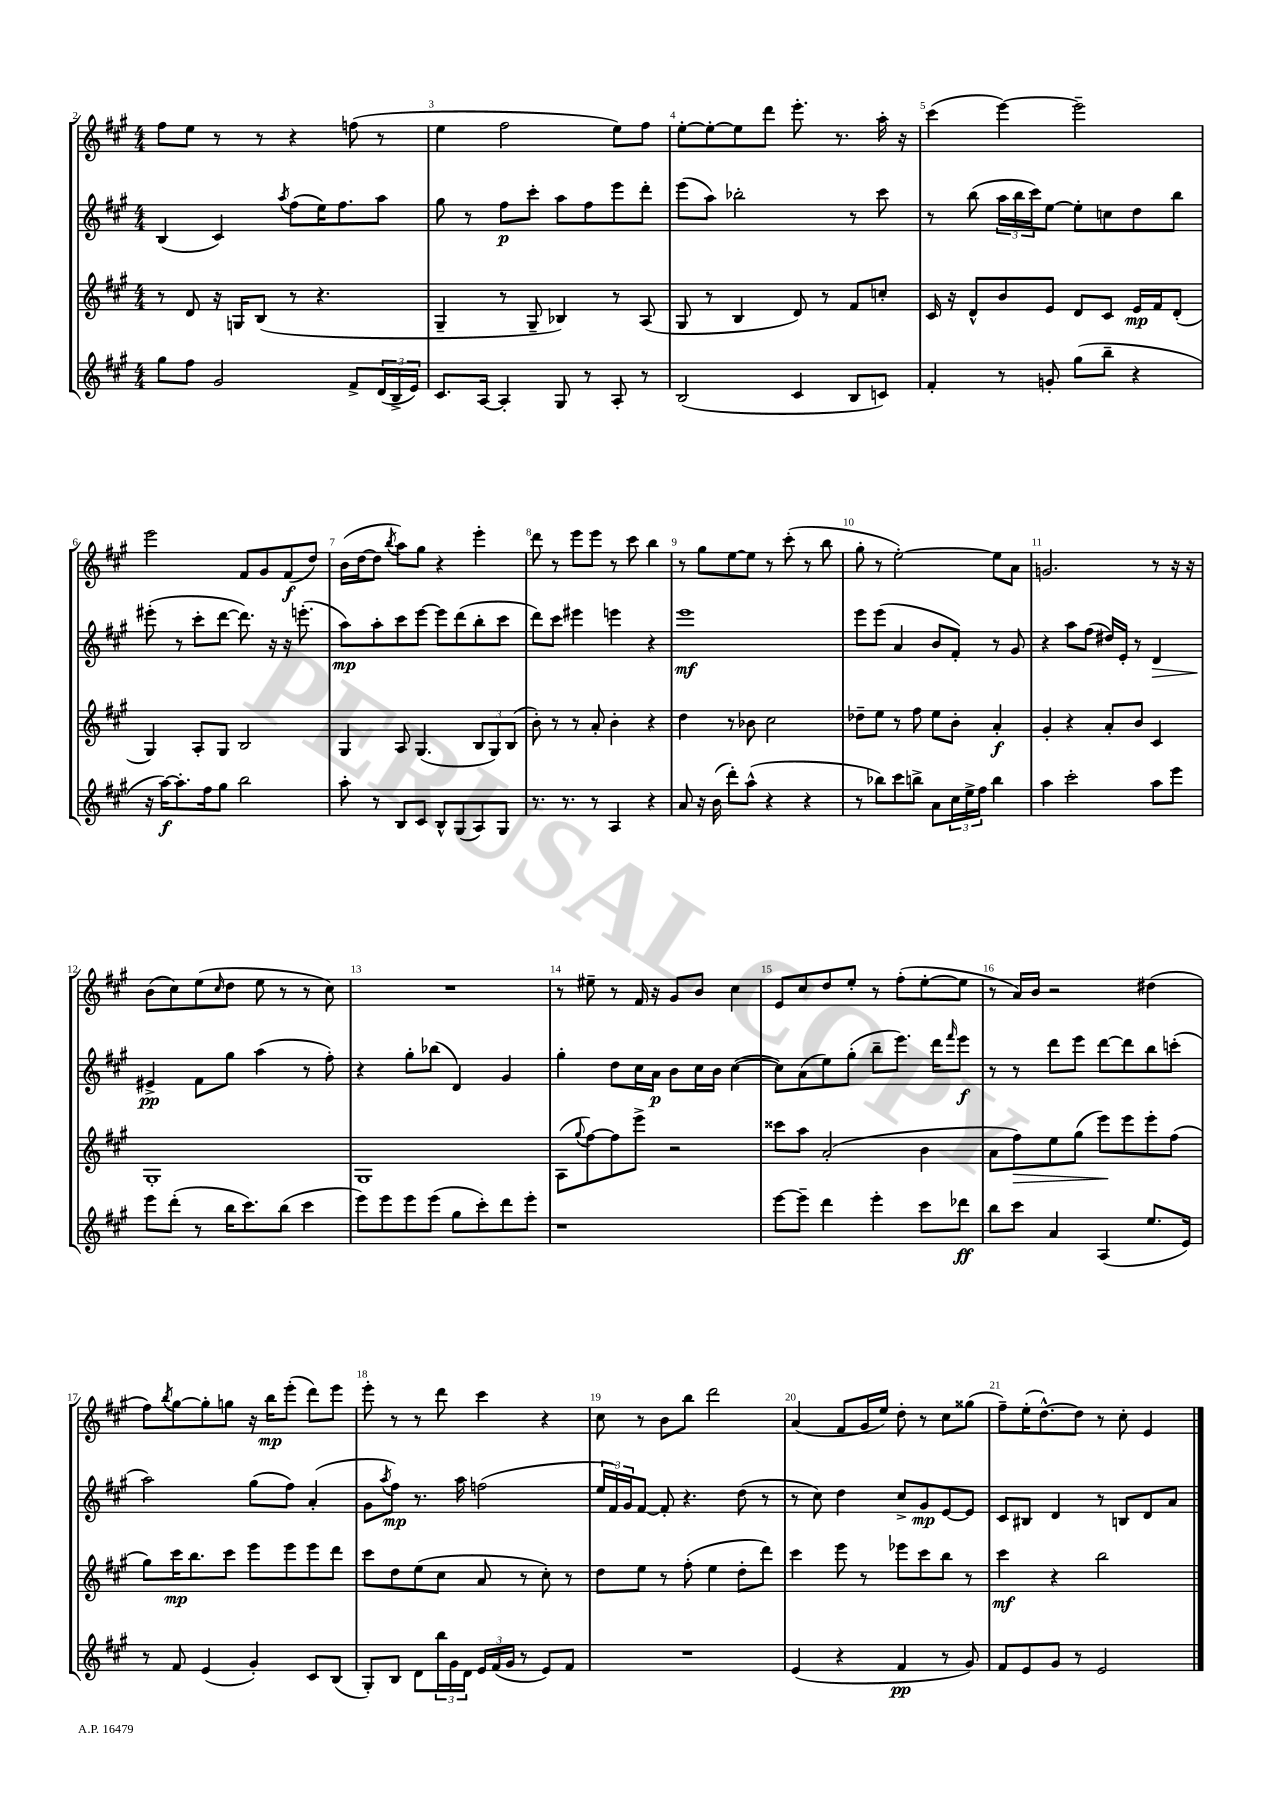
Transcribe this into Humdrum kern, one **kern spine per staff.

**kern	**dynam	**kern	**dynam	**kern	**dynam	**kern	**dynam
*part4	*part4	*part3	*part3	*part2	*part2	*part1	*part1
*staff4	*staff4	*staff3	*staff3	*staff2	*staff2	*staff1	*staff1
*clefG2	*	*clefG2	*	*clefG2	*	*clefG2	*
*k[f#c#g#]	*	*k[f#c#g#]	*	*k[f#c#g#]	*	*k[f#c#g#]	*
*M4/4	*	*M4/4	*	*M4/4	*	*M4/4	*
=2	=2	=2	=2	=2	=2	=2	=2
8gg#\L	.	8r	.	(4B/	.	8ff#\L	.
8ff#\J	.	8d/	.	.	.	8ee\J	.
2g#/	.	16r	.	4c#/)	.	8r	.
.	.	16Gn/KL	.	.	.	.	.
.	.	(8B/J	.	.	.	8r	.
.	.	.	.	8qaa/	.	.	.
.	.	8r	.	(8ff#\L	.	4r	.
.	.	4.r	.	16ee\K)	.	.	.
.	.	.	.	8.ff#\	.	.	.
8f#^/L	.	.	.	.	.	(8ffn\	.
(24d/L	.	.	.	8aa\J	.	8r	.
24B^/	.	.	.	.	.	.	.
24e/JJ)	.	.	.	.	.	.	.
=3	=3	=3	=3	=3	=3	=3	=3
8.c#/L	.	4G#~/	.	8gg#\	.	4ee\	.
.	.	.	.	8r	.	.	.
[16A/Jk	.	.	.	.	.	.	.
4A'/]	.	8r	.	8ff#\L	p	2ff#\	.
.	.	8G#~/	.	8ccc#'\J	.	.	.
8G#/	.	4B-X/)	.	8aa\L	.	.	.
8r	.	.	.	8ff#\	.	.	.
8A'/	.	8r	.	8eee\	.	8ee\L)	.
8r	.	(8A/	.	8ddd'\J	.	8ff#\J	.
=4	=4	=4	=4	=4	=4	=4	=4
(2B/	.	8G#/	.	(8eee\L	.	[8ee'\L	.
.	.	8r	.	8aa\J)	.	8ee'\_	.
.	.	4B/	.	2bb-X'\	.	8ee\]	.
.	.	.	.	.	.	8ddd\J	.
4c#/	.	8d/)	.	.	.	8.eee'\	.
.	.	8r	.	.	.	.	.
.	.	.	.	.	.	8.r	.
8B/L	.	8f#/L	.	8r	.	.	.
8cn/J)	.	8ccn'/J	.	8ccc#\	.	16aa'\	.
.	.	.	.	.	.	16r	.
=5	=5	=5	=5	=5	=5	=5	=5
4f#'/	.	16c#/	.	8r	.	(4ccc#\	.
.	.	16r	.	.	.	.	.
.	.	8d^^/L	.	(8bb\	.	.	.
8r	.	8b/	.	24aa\LL	.	[4eee\)	.
.	.	.	.	24bb\	.	.	.
.	.	.	.	24ccc#\J)	.	.	.
8gn'/	.	8e/J	.	[8ee\J	.	.	.
(8gg#\L	.	8d/L	.	8ee'\L]	.	2eee~\]	.
8bb~\J	.	8c#/J	.	8ccn\	.	.	.
4r	.	16e/LL	mp	8dd\	.	.	.
.	.	16f#/J	.	.	.	.	.
.	.	(8d'/J	.	8bb\J	.	.	.
!!LO:LB:g=z
=6	=6	=6	=6	=6	=6	=6	=6
16r	.	4G#/)	.	(8eee#X'\	.	2eee\	.
[16aa\KL)	f	.	.	.	.	.	.
8.aa'\]	.	.	.	8r	.	.	.
.	.	8A'/L	.	8ccc#'\L	.	.	.
16ff#\k	.	.	.	.	.	.	.
8gg#\J	.	8G#/J	.	[8ddd\J	.	.	.
2bb\	.	2B/	.	8.ddd\])	.	8f#/L	.
.	.	.	.	.	.	8g#/	.
.	.	.	.	16r	.	.	.
.	.	.	.	16r	.	(8f#/	f
.	.	.	.	(8.eeen'\	.	.	.
.	.	.	.	.	.	8dd/J)	.
=7	=7	=7	=7	=7	=7	=7	=7
8aa'\	.	4G#/	.	8aa\L)	mp	(16b\LL	.
.	.	.	.	.	.	[16dd\J	.
8r	.	.	.	8aa'\	.	8dd\J]	.
.	.	.	.	.	.	8qbb/	.
8B/L	.	8A/	.	8ccc#\	.	8aa\L)	.
8c#/J	.	(4.G#/	.	[8eee\J	.	8gg#\J	.
8B^^/L	.	.	.	8eee\L]	.	4r	.
(8G#/	.	.	.	(8ddd\	.	.	.
8A/)	.	12B/L	.	8bb'\	.	4eee'\	.
.	.	12G#/)	.	.	.	.	.
8G#/J	.	.	.	8ccc#\J	.	.	.
.	.	(12B/J	.	.	.	.	.
=8	=8	=8	=8	=8	=8	=8	=8
8.r	.	8b'\)	.	8ddd\L)	.	8ddd\	.
.	.	8r	.	8ccc#\J	.	8r	.
8.r	.	.	.	.	.	.	.
.	.	8r	.	4eee#X\	.	8eee\L	.
8r	.	8a'/	.	.	.	8eee\J	.
4A/	.	4b'\	.	4eeen\	.	8r	.
.	.	.	.	.	.	8ccc#\	.
4r	.	4r	.	4r	.	4bb\	.
=9	=9	=9	=9	=9	=9	=9	=9
8a/	.	4dd\	.	1eee	mf	8r	.
16r	.	.	.	.	.	8gg#\L	.
(16b\	.	.	.	.	.	.	.
8ddd'\L)	.	8r	.	.	.	[8ee\	.
(8aa^^\J	.	8b-X\	.	.	.	8ee\J]	.
4r	.	2cc#\	.	.	.	8r	.
.	.	.	.	.	.	(8ccc#'\	.
4r	.	.	.	.	.	8r	.
.	.	.	.	.	.	8bb\	.
=10	=10	=10	=10	=10	=10	=10	=10
8r	.	8dd-X~\L	.	8eee\L	.	8gg#'\	.
8bb-X\L)	.	8ee\J	.	(8eee\J	.	8r	.
8ccc#\	.	8r	.	4a/	.	[2ee'\)	.
8bbn^\J	.	8ff#\	.	.	.	.	.
8a\L	.	8ee\L	.	8b/L	.	.	.
24cc#\L	.	8b'\J	.	8f#'/J)	.	.	.
24ee^\	.	.	.	.	.	.	.
24ff#\JJ	.	.	.	.	.	.	.
4bb\	.	4a'/	f	8r	.	8ee\L]	.
.	.	.	.	8g#/	.	8a\J	.
=11	=11	=11	=11	=11	=11	=11	=11
4aa\	.	4g#'/	.	4r	.	2.gn/	.
2ccc#'\	.	4r	.	8aa\L	.	.	.
.	.	.	.	(8ff#\J	.	.	.
.	.	8a'/L	.	16dd#X/LL)	.	.	.
.	.	.	.	16e'/JJ	.	.	.
.	.	8b/J	.	8r	.	.	.
!	!	!	!	!	!LO:HP:b	!	!
8aa\L	.	4c#/	.	4d/	>	8r	.
8eee\J	.	.	.	.	.	16r	.
.	.	.	.	.	.	16r	.
!!LO:LB:g=z
=12	=12	=12	=12	=12	=12	=12	=12
8eee\L	.	1G#'	.	4e#X^/	pp	(8b\L	.
(8ddd'\J	.	.	.	.	.	8cc#\)	.
8r	.	.	.	8f#\L	]	(8ee\	.
.	.	.	.	.	.	16qqcc#/	.
16bb\KL	.	.	.	8gg#\J	.	8dd\J	.
8.ccc#\)	.	.	.	.	.	.	.
.	.	.	.	(4aa\	.	8ee\	.
(8bb\J	.	.	.	.	.	8r	.
4ccc#\	.	.	.	8r	.	8r	.
.	.	.	.	8ff#'\)	.	8cc#\)	.
=13	=13	=13	=13	=13	=13	=13	=13
8eee\L)	.	1G#	.	4r	.	1r	.
8eee\	.	.	.	.	.	.	.
8eee\	.	.	.	8gg#'\L	.	.	.
(8eee\J	.	.	.	(8bb-X\J	.	.	.
8gg#\L	.	.	.	4d/)	.	.	.
8ccc#'\)	.	.	.	.	.	.	.
8ddd\	.	.	.	4g#/	.	.	.
8eee'\J	.	.	.	.	.	.	.
=14	=14	=14	=14	=14	=14	=14	=14
1r	.	(8A\L	.	4gg#'\	.	8r	.
.	.	8qqgg#/	.	.	.	.	.
.	.	[8ff#\)	.	.	.	8ee#X~\	.
.	.	8ff#\]	.	8dd\L	.	8r	.
.	.	8eee^\J	.	16cc#\L	.	16f#/	.
.	.	.	.	16a\JJ	p	16r	.
.	.	2r	.	8b\L	.	8g#/L	.
.	.	.	.	16cc#\L	.	8b/J	.
.	.	.	.	16b\JJ	.	.	.
.	.	.	.	([4cc#\	.	4cc#\	.
=15	=15	=15	=15	=15	=15	=15	=15
[8eee\L	.	8ccc##X\L	.	8cc#\L])	.	8e/L	.
8eee~\J]	.	8aa\J	.	(8a\	.	8cc#/	.
4ddd\	.	(2a'/	.	8ee\)	.	8dd/	.
.	.	.	.	(8gg#'\J	.	8ee'/J	.
4eee'\	.	.	.	8bb~\L	.	8r	.
.	.	.	.	8.eee\J)	.	(8ff#'\L	.
8ccc#\L	.	4b\	.	.	.	[8ee'\	.
.	.	.	.	16ddd\KL	.	.	.
.	.	.	.	16qqfff#/	.	.	.
8ddd-X\J	ff	.	.	8eee\J	f	8ee\J]	.
=16	=16	=16	=16	=16	=16	=16	=16
8bb\L	.	8a\L	.	8r	.	8r	.
!	!	!	!LO:HP:b	!	!	!	!
8ccc#\J	.	8ff#\)	>	8r	.	16a/LL)	.
.	.	.	.	.	.	16b/JJ	.
4a/	.	8ee\	.	8ddd\L	.	2r	.
.	.	(8gg#\J	.	8eee\J	.	.	.
(4A/	.	8eee\L)	.	[8ddd\L	.	.	.
.	.	8eee\	]	8ddd\]	.	.	.
8.ee/L	.	8eee'\	.	8bb\	.	(4dd#X\	.
.	.	(8ff#\J	.	(8cccn'\J	.	.	.
16e/Jk)	.	.	.	.	.	.	.
!!LO:LB:g=z
=17	=17	=17	=17	=17	=17	=17	=17
8r	.	8gg#\L)	.	2aa\)	.	8ff#\L)	.
.	.	.	.	.	.	8qbb/	.
8f#/	.	16ccc#\K	mp	.	.	[8gg#\	.
.	.	8.bb\	.	.	.	.	.
(4e/	.	.	.	.	.	8gg#'\]	.
.	.	8ccc#\J	.	.	.	8ggn\J	.
4g#'/)	.	8eee\L	.	(8gg#\L	.	16r	.
.	.	.	.	.	.	16bb\KL	mp
.	.	8eee\	.	8ff#\J)	.	(8eee'\J	.
8c#/L	.	8eee\	.	(4a'/	.	8ddd\L)	.
(8B/J	.	8ddd\J	.	.	.	8eee\J	.
=18	=18	=18	=18	=18	=18	=18	=18
8G#'/L)	.	8ccc#\L	.	8g#\L	.	8eee'\	.
.	.	.	.	8qaa/	.	.	.
8B/J	.	8dd\	.	8ff#\J)	mp	8r	.
8d\L	.	(8ee\	.	8.r	.	8r	.
24bb\L	.	8cc#\J	.	.	.	8ddd\	.
24g#\	.	.	.	.	.	.	.
.	.	.	.	16aa\	.	.	.
24d\JJ	.	.	.	.	.	.	.
24e/LL	.	8a/	.	(2ffn\	.	4ccc#\	.
(24f#/	.	.	.	.	.	.	.
24g#/JJ	.	.	.	.	.	.	.
8r	.	8r	.	.	.	.	.
8e/L)	.	8cc#'\)	.	.	.	4r	.
8f#/J	.	8r	.	.	.	.	.
=19	=19	=19	=19	=19	=19	=19	=19
1r	.	8dd\L	.	24ee/LL	.	8cc#\	.
.	.	.	.	24f#/)	.	.	.
.	.	.	.	24g#/J	.	.	.
.	.	8ee\J	.	[8f#/J	.	8r	.
.	.	8r	.	8f#'/]	.	8b\L	.
.	.	(8ff#'\	.	4.r	.	8bb\J	.
.	.	4ee\	.	.	.	2ddd\	.
.	.	8dd'\L	.	(8dd\	.	.	.
.	.	8ddd\J)	.	8r	.	.	.
=20	=20	=20	=20	=20	=20	=20	=20
(4e/	.	4ccc#\	.	8r	.	(4a/	.
.	.	.	.	8cc#\)	.	.	.
4r	.	8eee\	.	4dd\	.	8f#/L	.
.	.	8r	.	.	.	16g#/L	.
.	.	.	.	.	.	16ee/JJ)	.
4f#/	pp	8eee-X\L	.	8cc#^/L	.	8dd'\	.
.	.	8ccc#\	.	8g#/	mp	8r	.
8r	.	8bb\J	.	[8e/	.	8cc#\L	.
8g#/)	.	8r	.	8e/J]	.	(8gg##X\J	.
=21	=21	=21	=21	=21	=21	=21	=21
8f#/L	.	4ccc#\	mf	8c#/L	.	8ff#~\L)	.
8e/	.	.	.	8B#X/J	.	(16ee'\K	.
.	.	.	.	.	.	[8.dd^^\)	.
8g#/J	.	4r	.	4d/	.	.	.
8r	.	.	.	.	.	8dd\J]	.
2e/	.	2bb\	.	8r	.	8r	.
.	.	.	.	8Bn/L	.	8cc#'\	.
.	.	.	.	8d/	.	4e/	.
.	.	.	.	8a/J	.	.	.
==	==	==	==	==	==	==	==
*-	*-	*-	*-	*-	*-	*-	*-
